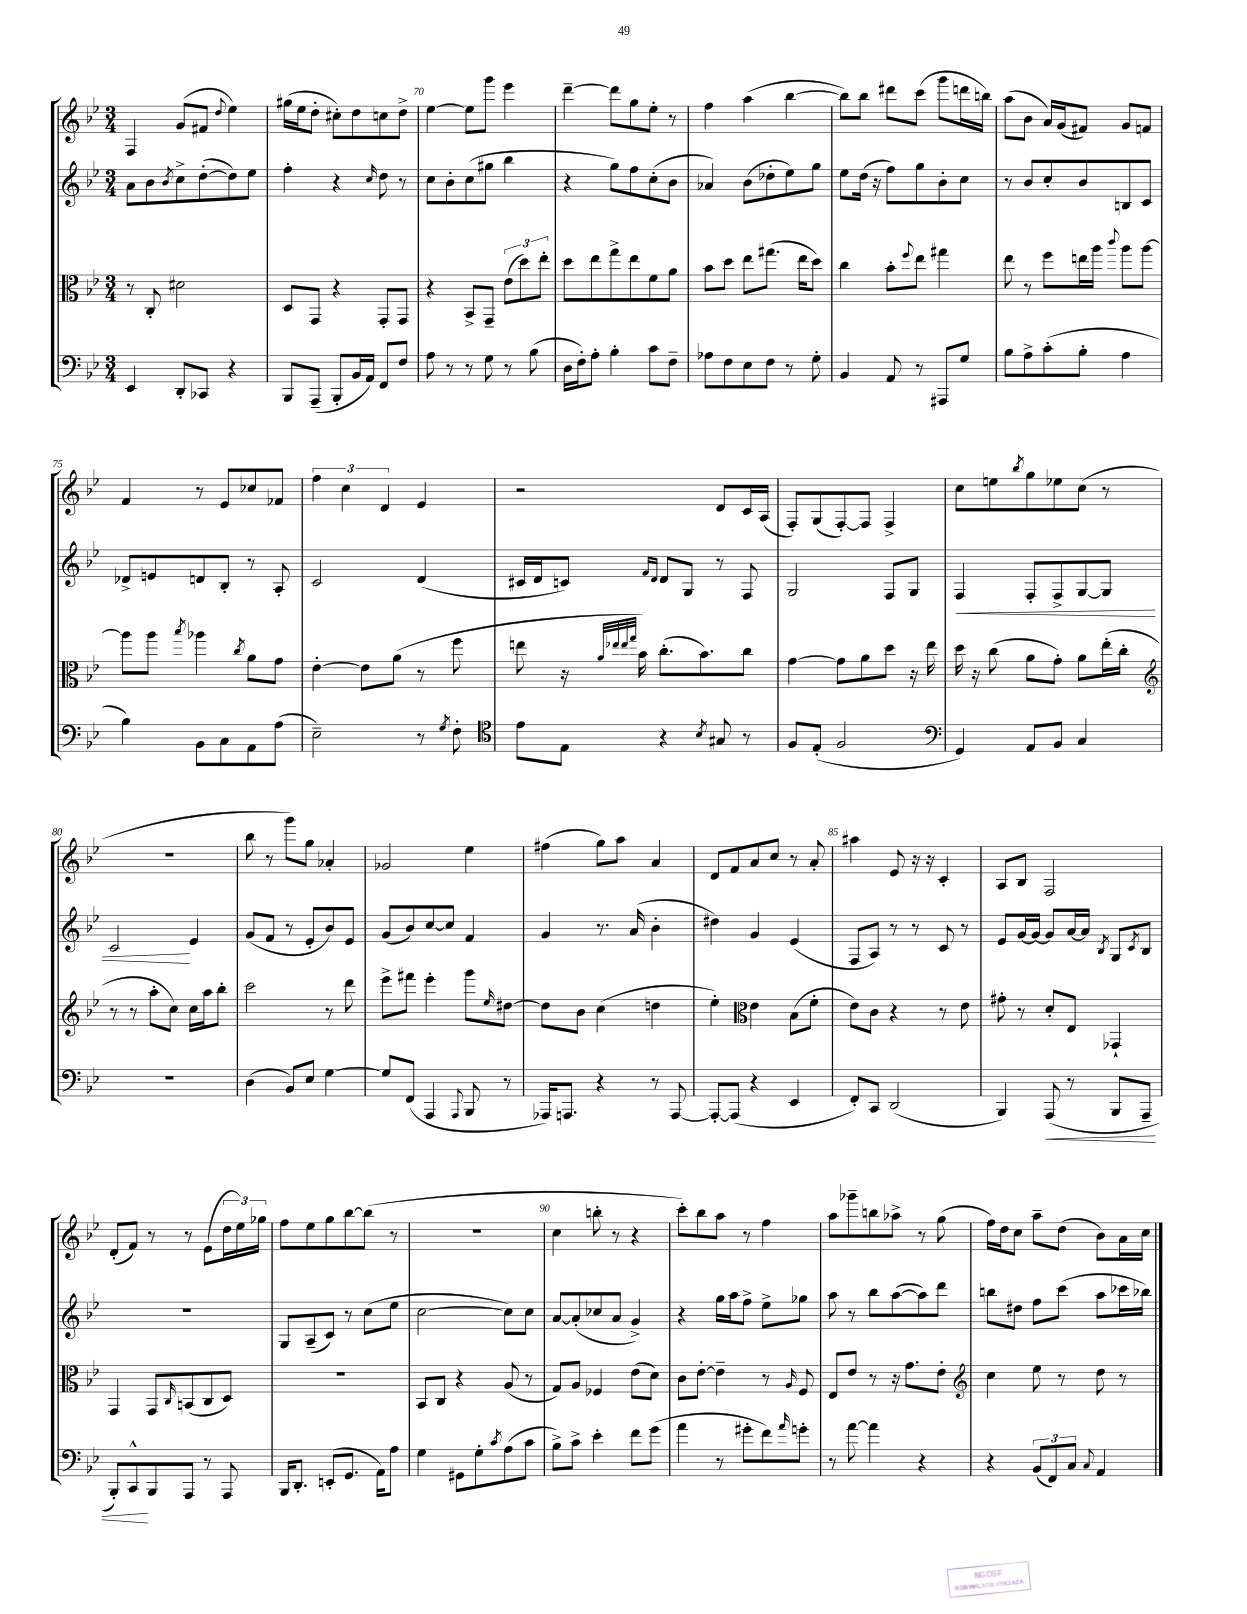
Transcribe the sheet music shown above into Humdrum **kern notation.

**kern	**dynam	**kern	**kern	**dynam	**kern
*part4	*part4	*part3	*part2	*part2	*part1
*staff4	*staff4	*staff3	*staff2	*staff2	*staff1
*clefF4	*	*clefC3	*clefG2	*	*clefG2
*k[b-e-]	*	*k[b-e-]	*k[b-e-]	*	*k[b-e-]
*M3/4	*	*M3/4	*M3/4	*	*M3/4
=68	=68	=68	=68	=68	=68
4EE-/	.	8r	8a\L	.	4F/
.	.	8C'/	8b-\	.	.
.	.	.	8qb-/	.	.
8DD'/L	.	2d#X\	8cc^\	.	(8g/L
8CC-X/J	.	.	([8dd'\	.	8f#X/J
.	.	.	.	.	8qqdd/
4r	.	.	8dd\])	.	4ee-\)
.	.	.	8ee-\J	.	.
=69	=69	=69	=69	=69	=69
8BBB-/L	.	8D/L	4ff'\	.	(16gg#X\LL
.	.	.	.	.	16ee-\J
(8AAA~/J	.	8GG/J	.	.	8dd'\J
8BBB-'/L	.	4r	4r	.	8cc#X'\L)
16BB-/L	.	.	.	.	8dd\
16AA/JJ)	.	.	.	.	.
.	.	.	16qqcc/	.	.
8FF/L	.	8GG'/L	8dd\	.	8ccn\
8F/J	.	8GG/J	8r	.	8dd^\J
=70	=70	=70	=70	=70	=70
8A\	.	4r	8cc\L	.	[4ee-\
8r	.	.	8b-'\	.	.
8r	.	8BB-^/L	(8cc\	.	8ee-\L]
8G\	.	8GG~/J	8gg#X\J	.	8ggg\J
8r	.	(12e-\L	4bb-\	.	4eee-\
.	.	12dd\)	.	.	.
(8B-\	.	.	.	.	.
.	.	12ee-'\J	.	.	.
=71	=71	=71	=71	=71	=71
16D\LL	.	8dd\L	4r	.	[4ddd~\
16F'\J)	.	.	.	.	.
8A'\J	.	8ee-\	.	.	.
4B-'\	.	8gg^\	8gg\L)	.	8ddd\L]
.	.	8ee-\	8ff\	.	8gg\
8c\L	.	8f\	(8cc'\	.	8ee-'\J
8F~\J	.	8a\J	8b-\J	.	8r
=72	=72	=72	=72	=72	=72
8A-X\L	.	8b-\L	4a-X/)	.	4ff\
8F\	.	8dd\J	.	.	.
8E-\	.	8ee-\L	(8b-\L	.	(4aa\
8F\J	.	(8.gg#X\J	8dd-X'\	.	.
8r	.	.	8ee-\)	.	[4bb-\
.	.	16ee-\KL	.	.	.
8G'\	.	8dd\J)	8gg\J	.	.
=73	=73	=73	=73	=73	=73
4BB-/	.	4cc\	8ee-\L	.	8bb-\L])
.	.	.	(16dd\Jk	.	8bb-\J
.	.	.	16r	.	.
8AA/	.	8b-'\L	8ff\L)	.	8ddd#X\L
.	.	8qqff/	.	.	.
8r	.	8ee-\J	8gg\	.	(8ccc\J
8AAA#X/L	.	4gg#X\	8b-'\	.	8ggg\L
8G/J	.	.	8cc\J	.	16dddn\L
.	.	.	.	.	16bbn\JJ)
=74	=74	=74	=74	=74	=74
8B-\L	.	8ee-\	8r	.	(8aa\L
8A^\	.	8r	8b-/L	.	8b-\J
(8c'\	.	8ff\L	8cc'/	.	16a/LL)
.	.	.	.	.	(16g/J
8B-'\J	.	16een\L	8b-/	.	8f#X/J)
.	.	16aa\JJ	.	.	.
.	.	8qqccc/	.	.	.
4A\	.	8aa\L	8Bn/	.	8g/L
.	.	[8aa\J	8c/J	.	8fn/J
!!LO:LB:g=z
=75	=75	=75	=75	=75	=75
4B-\)	.	8aa\L]	8d-X^/L	.	4f/
.	.	8aa\J	8en/	.	.
.	.	8qbb-/	.	.	.
8BB-\L	.	4aa-X\	8dn/	.	8r
8C\	.	.	8B-'/J	.	8e-/L
.	.	8qcc/	.	.	.
8AA\	.	8a\L	8r	.	8cc-X/
(8A\J	.	8g\J	8A'/	.	8f-X/J
=76	=76	=76	=76	=76	=76
2E-~\)	.	[4e-'\	2c/	.	6ff\
.	.	.	.	.	6cc\
.	.	8e-\L]	.	.	.
.	.	.	.	.	6d/
.	.	(8a\J	.	.	.
8r	.	8r	(4d/	.	4e-/
8qG/	.	.	.	.	.
8F'\	.	8ff\	.	.	.
=77	=77	=77	=77	=77	=77
*clefC4	*	*	*	*	*
8e-\L	.	8een\	16c#X/LL	.	2r
.	.	.	16d/J	.	.
8E-\J	.	16r	8cn/J)	.	.
.	.	32qqa/LLL	.	.	.
.	.	32qqee-X/	.	.	.
.	.	32qqee-/	.	.	.
.	.	32qqgg/JJJ	.	.	.
.	.	16b-\)	.	.	.
.	.	.	16qqf/LL	.	.
.	.	.	16qqd/JJ	.	.
4r	.	(8.cc'\L	8d/L	.	.
.	.	.	8G/J	.	.
.	.	8.b-\)	.	.	.
8qB-/	.	.	.	.	.
8G#X/	.	.	8r	.	8d/L
8r	.	8cc\J	8F/	.	16c/L
.	.	.	.	.	(16A/JJ
=78	=78	=78	=78	=78	=78
8F/L	.	[4g\	2G/	.	8F'/L)
(8E-'/J	.	.	.	.	(8G/
2F/	.	8g\L]	.	.	[8F'/)
.	.	8a\	.	.	8F/J]
.	.	8dd\J	8F/L	.	4F^/
.	.	16r	8G/J	.	.
.	.	16ee-\	.	.	.
=79	=79	=79	=79	=79	=79
*clefF4	*	*	*	*	*
!	!	!	!	!LO:HP:b	!
4GG/)	.	16dd\	4F/	<	8cc\L
.	.	16r	.	.	.
.	.	(8cc\	.	.	8een\
.	.	.	.	.	8qbb-/
8AA/L	.	8a\L	8F'/L	.	8gg\
8BB-/J	.	8g'\J)	8F^/	.	8ee-X\
4C/	.	8a\L	[8G/	.	(8cc\J
.	.	(16ee-'\L	8G/J]	.	8r
.	.	16cc'\JJ	.	.	.
!!LO:LB:g=z
=80	=80	=80	=80	=80	=80
*	*	*clefG2	*	*	*
2.r	.	8r	2c/	.	2.r
.	.	8r	.	.	.
.	.	8aa'\L	.	.	.
.	.	8cc\J)	.	.	.
.	.	16cc\LL	4e-/	[	.
.	.	16aa\J	.	.	.
.	.	8bb-'\J	.	.	.
=81	=81	=81	=81	=81	=81
(4D\	.	2ccc\	(8g/L	.	8bb-\
.	.	.	8f/J	.	8r
8BB-/L)	.	.	8r	.	8ggg\L)
8E-/J	.	.	8e-'/L	.	8gg\J
[4G\	.	8r	8b-/)	.	4a-X'/
.	.	8ddd\	8e-/J	.	.
=82	=82	=82	=82	=82	=82
8G/L]	.	8eee-^\L	(8g/L	.	2g-X/
(8FF/J	.	8fff#X\J	8b-/)	.	.
4AAA/	.	4eee-'\	[8cc/	.	.
.	.	.	8cc/J]	.	.
8qqAAA/	.	.	.	.	.
8BBB-/	.	8ggg\L	4f/	.	4ee-\
.	.	16qqee-/	.	.	.
8r	.	[8dd#X\J	.	.	.
=83	=83	=83	=83	=83	=83
16AAA-X/KL)	.	8dd#\L]	4g/	.	(4ff#X\
8.AAAn/J	.	.	.	.	.
.	.	8b-\J	.	.	.
4r	.	(4cc\	8.r	.	8gg\L)
.	.	.	.	.	8aa\J
.	.	.	(16a/	.	.
8r	.	4ddn\	4b-'\	.	4a/
[8AAA/	.	.	.	.	.
=84	=84	=84	=84	=84	=84
8AAA'/L_	.	4ee-'\)	4dd#X\)	.	8d/L
(8AAA/J]	.	.	.	.	8f/
*	*	*clefC3	*	*	*
4r	.	4e-\	4g/	.	8a/
.	.	.	.	.	8cc/J
4EE-/	.	(8B-\L	(4e-/	.	8r
.	.	8f'\J	.	.	8a'/
=85	=85	=85	=85	=85	=85
8FF'/L)	.	8e-\L)	8F/L	.	4aa#X\
8CC/J	.	8c\J	8A/J)	.	.
(2DD/	.	4r	8r	.	8e-/
.	.	.	8r	.	16r
.	.	.	.	.	16r
.	.	8r	8c/	.	4c'/
.	.	8e-\	8r	.	.
=86	=86	=86	=86	=86	=86
4BBB-/)	.	8g#X'\	8e-/L	.	8A/L
.	.	8r	[16g/L	.	8B-/J
.	.	.	16g/JJ_	.	.
!	!LO:HP:b	!	!	!	!
(8AAA/	<	8d'/L	8g/L]	.	2F/
8r	.	8E-/J	[16a/L	.	.
.	.	.	16a/JJ]	.	.
.	.	.	8qB-/	.	.
8BBB-/L	.	4GG-X`/	8G/L	.	.
.	.	.	8qc/	.	.
8AAA~/J	.	.	8B-/J	.	.
!!LO:LB:g=z
=87	=87	=87	=87	=87	=87
8BBB-'/L)	.	4GG/	2.r	.	(8d'/L
8CC^^/	.	.	.	.	8f/J)
8BBB-/	[	8GG/L	.	.	8r
.	.	16qqC/	.	.	.
8AAA/J	.	(8BBn/	.	.	8r
8r	.	8C/	.	.	(8e-\L
8AAA/	.	8D/J)	.	.	24dd\L
.	.	.	.	.	24ee-\)
.	.	.	.	.	24gg-X\JJ
=88	=88	=88	=88	=88	=88
16BBB-/KL	.	2.r	8G/L	.	8ff\L
8.DD'/J	.	.	.	.	.
.	.	.	(8A~/	.	8ee-\
(8EEn'/L	.	.	8c/J)	.	8gg\
8.GG/J	.	.	8r	.	[8bb-\
.	.	.	(8cc\L	.	(8bb-\J]
16AA\KL)	.	.	.	.	.
8A\J	.	.	8ee-\J	.	8r
=89	=89	=89	=89	=89	=89
4G\	.	8BB-/L	[2cc\	.	2.r
.	.	8C/J	.	.	.
8GG#X\L	.	4r	.	.	.
8G'\	.	.	.	.	.
8qc/	.	.	.	.	.
(8A\	.	(8A/	8cc\L])	.	.
8c\J	.	8r	8cc\J	.	.
=90	=90	=90	=90	=90	=90
8B-^\L)	.	8G/L)	[8a/L	.	4cc\
8c^\J	.	8A/J	(8a'/]	.	.
4e-'\	.	4F-X/	8cc-X/	.	8bbn'\
.	.	.	8a/J	.	8r
8f\L	.	(8e-\L	4g^/)	.	4r
(8g\J	.	8d\J)	.	.	.
=91	=91	=91	=91	=91	=91
4a\	.	8c\L	4r	.	8ccc'\L)
.	.	[8e-'\J	.	.	8bb-\
8r	.	4e-~\]	16gg\LL	.	8aa\J
.	.	.	16aa\J	.	.
8g#X'\L	.	.	8ff^\J	.	8r
8f\)	.	8r	8ee-^\L	.	4ff\
16qqa/	.	16qqA/	.	.	.
8gn'\J	.	8F/	8gg-X\J	.	.
=92	=92	=92	=92	=92	=92
8r	.	8E-/L	8aa\	.	8aa\L
[8a\	.	8e-/J	8r	.	8ggg-X~\
4a\]	.	8r	8bb-\L	.	8bbn\
.	.	16r	([8aa\	.	8aa-X^\J
.	.	8.g\L	.	.	.
4r	.	.	8aa\])	.	8r
.	.	8e-'\J	8ddd\J	.	(8gg\
=93	=93	=93	=93	=93	=93
*	*	*clefG2	*	*	*
4r	.	4cc\	8bbn\L	.	16ff\LL)
.	.	.	.	.	16dd\J
.	.	.	8dd#X\J	.	8cc\J
(12BB-/L	.	8ee-\	8ff\L	.	8aa~\L
12FF/)	.	.	.	.	.
.	.	8r	(8ccc\J	.	(8dd\J
12C/J	.	.	.	.	.
8qqC/	.	.	.	.	.
4AA/	.	8dd\	8aa\L	.	8b-\L)
.	.	8r	16ccc-X\L	.	16a\L
.	.	.	16bb-X\JJ)	.	16cc\JJ
==	==	==	==	==	==
*-	*-	*-	*-	*-	*-
